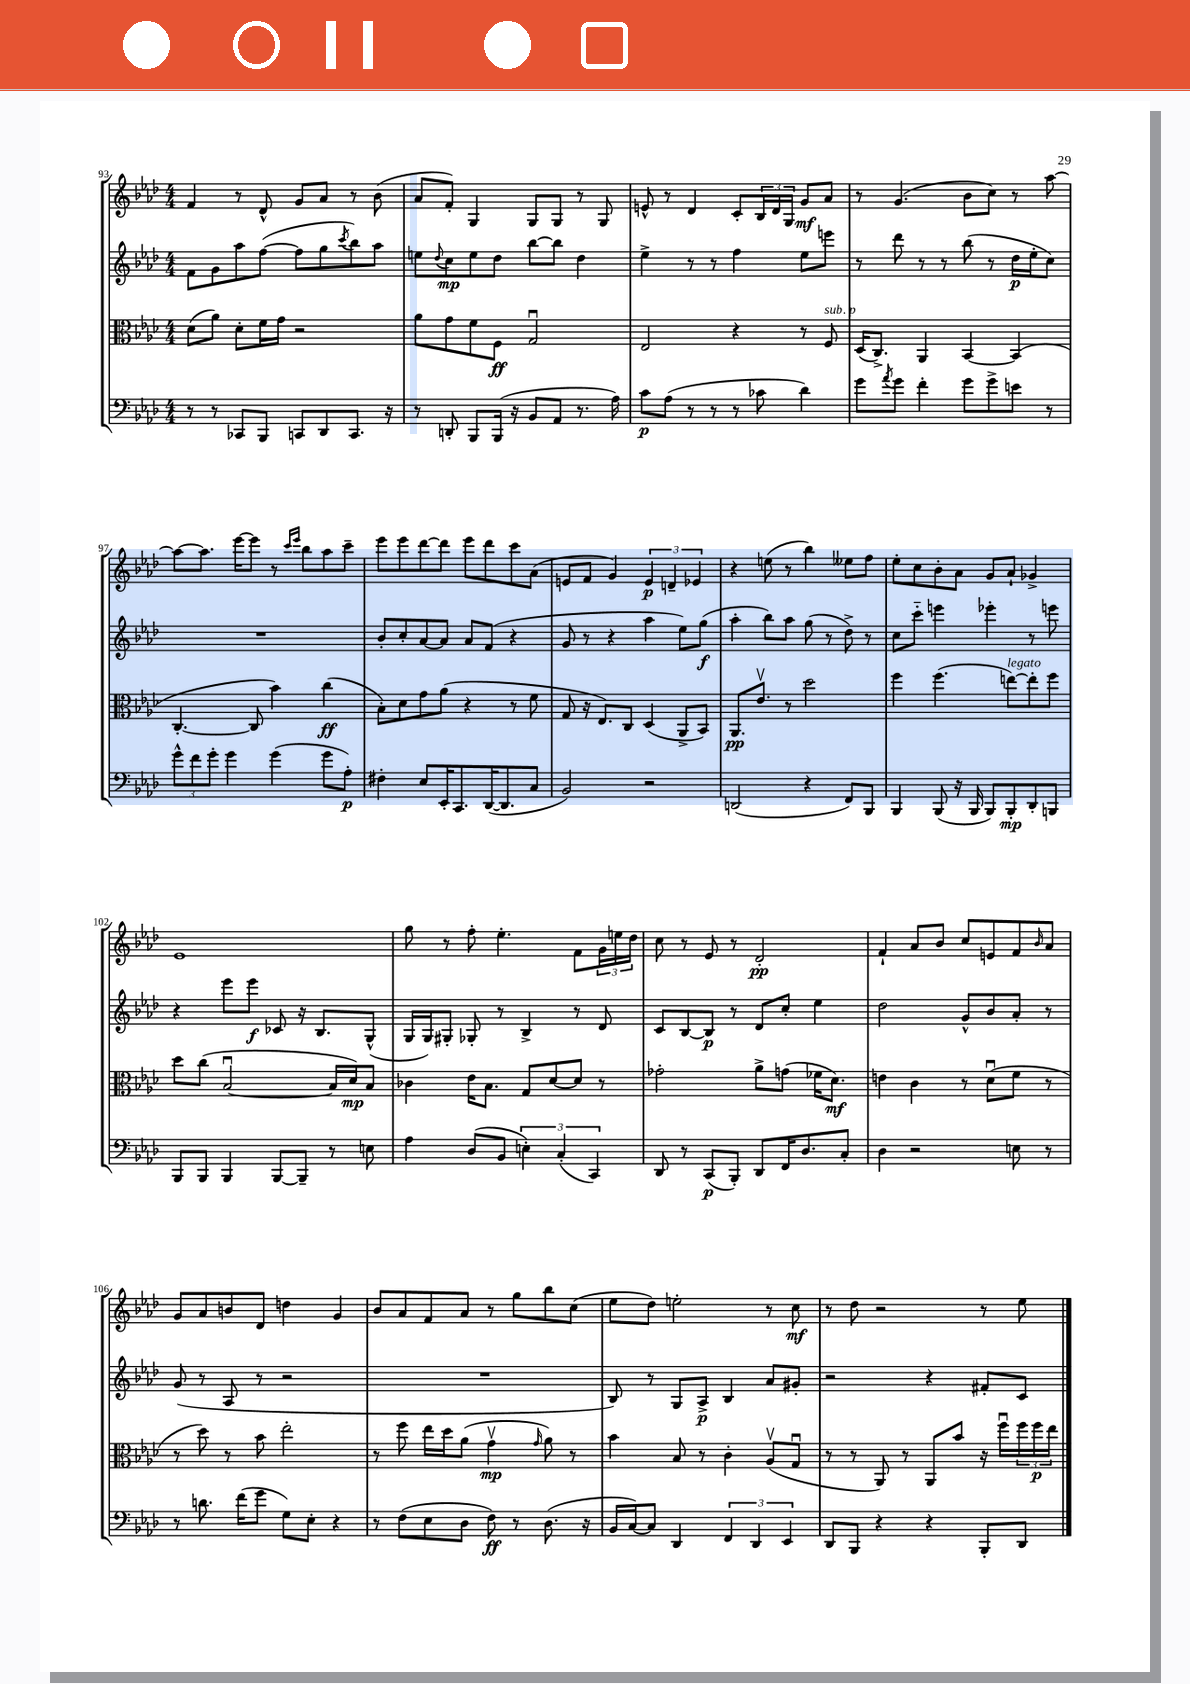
<<
\new StaffGroup <<
\new Staff = "s0" {
    \clef treble \key aes \major \numericTimeSignature \time 4/4
    f'4 r8 des'8-^ g'8 aes'8 r8 bes'8( |
    aes'8 f'8-.) g4 g8 g8 r8 g8 |
    e'8-^ r8 des'4 c'8-. \tuplet 3/2 { bes16 des'16 g16 } g'8\mf aes'8 |
    r8 g'4.( bes'8 c''8) r8 aes''8~ |
    aes''8~ aes''8. ees'''16~ ees'''8 r8 \grace { c'''16 ees'''16 } bes''8 aes''8 c'''8-- |
    ees'''8 ees'''8 des'''8~ des'''8 ees'''8 des'''8 c'''8 aes'8( |
    e'8 f'8 g'4) \tuplet 3/2 { e'4\p d'4-- ees'4 } |
    r4 e''8( r8 bes''4) eeses''8 f''8 |
    ees''8-. c''8 bes'8-. aes'8 g'8 aes'8-! ges'4-> |
    ees'1 |
    g''8 r8 f''8-. ees''4.-. f'8 \tuplet 3/2 { g'16 e''16 des''16 } |
    c''8 r8 ees'8 r8 des'2-.\pp |
    f'4-! aes'8 bes'8 c''8 e'8 f'8 \grace { bes'16 } aes'8 |
    g'8 aes'8 b'8 des'8 d''4 g'4 |
    bes'8 aes'8 f'8 aes'8 r8 g''8 bes''8 c''8( |
    ees''8 des''8) e''2-. r8 c''8\mf |
    r8 des''8 r2 r8 ees''8 \bar "|." |
}
\new Staff = "s1" {
    \clef treble \key aes \major \numericTimeSignature \time 4/4
    f'8 g'8 aes''8 f''8~( f''8 g''8 \acciaccatura { c'''8 } bes''8) aes''8 |
    e''8 \appoggiatura { des''8 } c''8\mp e''8 des''8 bes''8~ bes''8 des''4 |
    ees''4-> r8 r8 f''4 ees''8 e'''8 |
    r8 des'''8 r8 r8 bes''8( r8 des''16\p ees''16-. c''8) |
    R1 |
    bes'8-. c''8-. aes'8~ aes'8 aes'8 f'8( r4 |
    g'8 r8 r4 aes''4 ees''8) g''8\f( |
    aes''4-. bes''8) aes''8 g''8( r8 des''8->) r8 |
    c''8 c'''8-_ e'''4 ees'''4-. r8 e'''8 |
    r4 ees'''8 ees'''8\f ces'8 r16 bes8. g8-^( |
    g16 g16) gis8-. ges8-. r8 bes4-> r8 des'8 |
    c'8 bes8~ bes8\p r8 des'8 c''8-. ees''4 |
    des''2 g'8-^ bes'8 aes'8-. r8 |
    g'8( r8 aes8 r8 r2 |
    R1 |
    bes8) r8 g8 aes8->\p bes4 aes'8 gis'8-. |
    r2 r4 fis'8-. c'8 \bar "|." |
}
\new Staff = "s2" {
    \clef alto \key aes \major \numericTimeSignature \time 4/4
    des'8( aes'8) des'8-. f'16 g'16 r2 |
    aes'8 g'8 f'8 f8\ff g2\downbow |
    ees2 r4 r8 f8^\markup { \italic "sub. p" } |
    des16( c8.->) aes,4 bes,4~ bes,4( |
    c4.~-. c8 bes'4) c''4\ff( |
    bes8-.) des'8 g'8 aes'8( r4 r8 f'8 |
    g8 r16 ees8.) c8 des4( aes,8-> bes,8) |
    aes,8.\pp ees'8.\upbow r8 des''2 |
    f''4 f''4.( e''8~^\markup { \italic "legato" }) e''8-. f''8 |
    des''8 c''8( bes2~\downbow bes16 des'16\mp) bes8 |
    ces'4 ees'16 bes8. g8 des'8~ des'8 r8 |
    ges'2-. aes'8-> g'8( fes'16 des'8.\mf) |
    e'4 c'4 r8 des'8\downbow( f'8 r8 |
    r8 des''8) r8 bes'8 ees''2-. |
    r8 f''8 ees''16 des''16 aes'8( g'4\upbow\mp \grace { g'16 } aes'8) r8 |
    bes'4 bes8 r8 c'4-. aes8\upbow( g8\downbow |
    r8 r8 aes,8) r8 aes,8 bes'8 r16 f''16\downbow \tuplet 3/2 { f''16 f''16\p ees''16 } \bar "|." |
}
\new Staff = "s3" {
    \clef bass \key aes \major \numericTimeSignature \time 4/4
    r8 r8 ces,8 bes,,8 c,8 des,8 c,8. r16 |
    r8 d,8-. bes,,8 bes,,16( r16 bes,8 aes,8 r8. aes16) |
    c'8\p aes8( r8 r8 r8 ces'8 des'4) |
    g'8 \acciaccatura { aes'8 } g'8 f'4-. g'8 g'8-> e'8 r8 |
    \tuplet 3/2 { g'8-^ f'8 g'8-. } g'4 g'4( g'8 aes8-.\p) |
    fis4-. ees8 ees,16-. c,8. des,16~( des,8. c8 |
    bes,2) r2 |
    d,2( r4 f,8) bes,,8 |
    bes,,4 bes,,8( r16 bes,,16 bes,,8) bes,,8-.\mp des,8-. b,,8 |
    bes,,8 bes,,8 bes,,4 bes,,8~ bes,,8-- r8 e8 |
    aes4 des8( bes,8 \tuplet 3/2 { e4-.) c4-.( c,4) } |
    des,8 r8 c,8\p( bes,,8-.) des,8 f,16 des8. c8-. |
    des4 r2 e8 r8 |
    r8 d'8. f'16( g'8 g8) ees8-. r4 |
    r8 f8( ees8 des8 f8\ff) r8 des8.( r16 |
    bes,16 c16~) c8 des,4 \tuplet 3/2 { f,4 des,4 ees,4 } |
    des,8 bes,,8 r4 r4 bes,,8-. des,8 \bar "|." |
}
>>
>>
\layout { \context { \Score currentBarNumber = #93 } }
